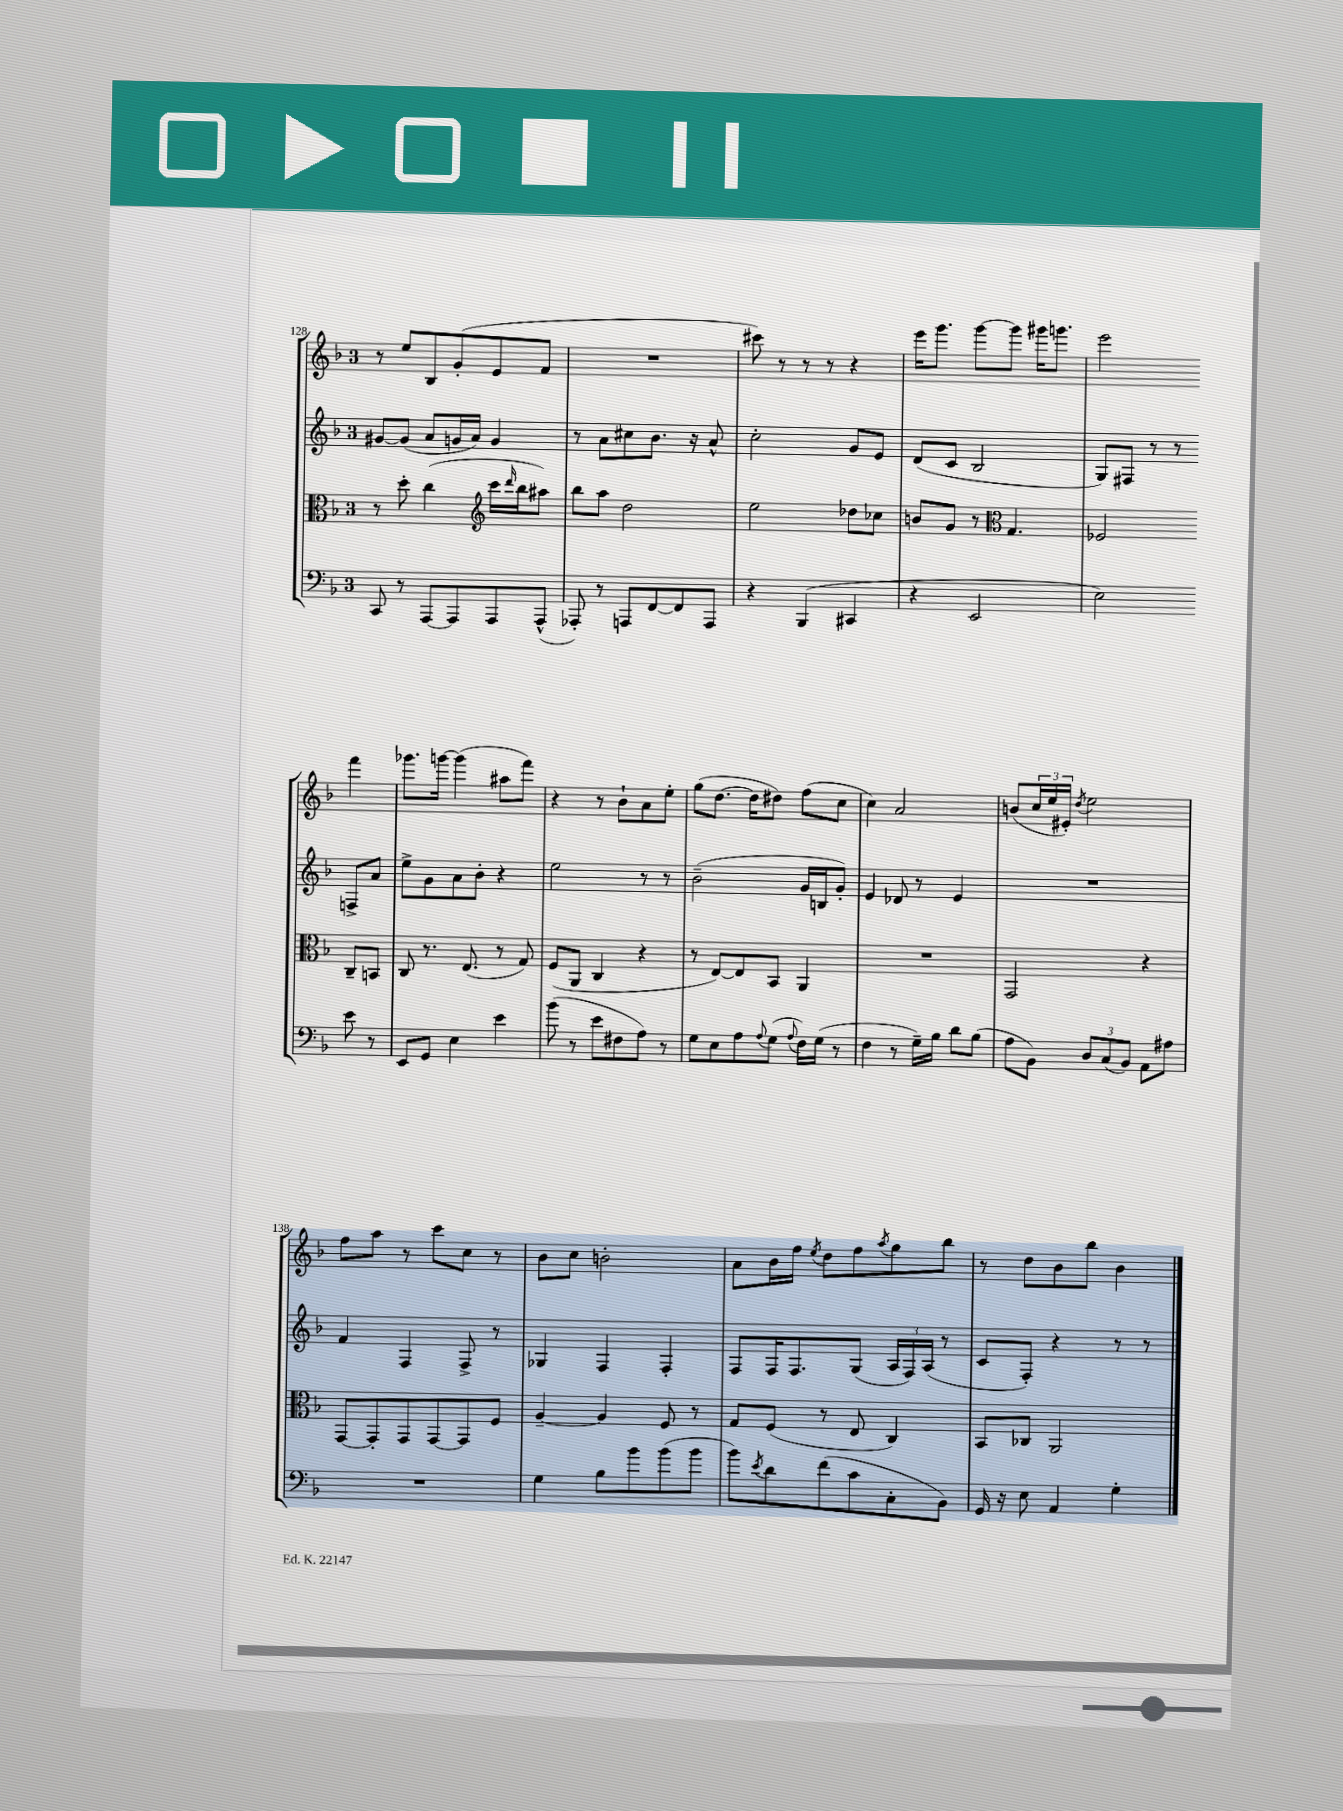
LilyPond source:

<<
\new StaffGroup <<
\new Staff = "s0" {
    \clef treble \key f \major \once \override Staff.TimeSignature.style = #'single-digit \time 3/4
    r8 e''8 bes8 g'8-.( e'8 f'8 |
    R2. |
    cis'''8) r8 r8 r8 r4 |
    e'''16 g'''8. g'''8~ g'''8 gis'''16 g'''8. |
    e'''2 f'''4 |
    ges'''8. g'''16~ g'''4( ais''8 f'''8) |
    r4 r8 bes'8-! a'8 e''8-. |
    g''8( d''8.~ d''16 dis''8) f''8( c''8 |
    c''4) a'2 |
    b'8( \tuplet 3/2 { c''16 e''16 eis'16-.) } \acciaccatura { d''8 } e''2 |
    f''8 a''8 r8 c'''8 c''8 r8 |
    bes'8 c''8 b'2-. |
    a'8 bes'16 f''16 \acciaccatura { e''8 } d''8 f''8 \acciaccatura { a''8 } g''8 bes''8 |
    r8 d''8 bes'8 bes''8 bes'4 \bar "|." |
}
\new Staff = "s1" {
    \clef treble \key f \major \once \override Staff.TimeSignature.style = #'single-digit \time 3/4
    gis'8~ gis'8( a'8 g'16 a'16) g'4 |
    r8 a'8 cis''8 bes'8. r16 a'8-^ |
    c''2-. g'8 e'8 |
    d'8( c'8 bes2 |
    g8) fis8 r8 r8 f8-> a'8 |
    e''8-> g'8 a'8 bes'8-. r4 |
    e''2 r8 r8 |
    bes'2--( g'16 b16 g'8-.) |
    e'4 des'8 r8 e'4 |
    R2. |
    f'4 f4 f8-> r8 |
    ges4 f4 f4-. |
    f8 f16 f8. g8( \tuplet 3/2 { a16 f16) a16( } r8 |
    c'8 f8-.) r4 r8 r8 \bar "|." |
}
\new Staff = "s2" {
    \clef alto \key f \major \once \override Staff.TimeSignature.style = #'single-digit \time 3/4
    r8 d''8-. c''4( \clef treble c'''16 \grace { d'''16 } bes''16 ais''8) |
    bes''8 a''8 d''2 |
    e''2 des''8 ces''8 |
    b'8 g'8 r8 \clef alto g4. |
    fes2 c8-- b,8 |
    c8 r8. e8.( r8 g8) |
    f8( a,8 c4 r4 |
    r8 e8~) e8 bes,8 a,4 |
    R2. |
    g,2 r4 |
    g,8~ g,8-. g,8 g,8~ g,8 f8 |
    a4~-- a4 f8 r8 |
    g8 f8( r8 e8 c4) |
    bes,8 ces8 a,2 \bar "|." |
}
\new Staff = "s3" {
    \clef bass \key f \major \once \override Staff.TimeSignature.style = #'single-digit \time 3/4
    c,8 r8 a,,8~ a,,8 a,,8 a,,8-^( |
    aes,,8-.) r8 a,,8 f,8~ f,8 a,,8 |
    r4 bes,,4( cis,4 |
    r4 e,2 |
    e2) e'8 r8 |
    e,8 g,8 e4 e'4 |
    bes'8( r8 e'8 fis8 a8) r8 |
    g8 e8 a8 \appoggiatura { a8 } g8( \appoggiatura { a8 } f16) g16( r8 |
    f4 r8 g16--) bes16 d'8 bes8( |
    a8 bes,8) \tuplet 3/2 { d8 c8( bes,8) } a,8 ais8 |
    R2. |
    g4 bes8 bes'8 bes'8( bes'8 |
    bes'8) \acciaccatura { e'8 } d'8 f'8( c'8 c8-. bes,8) |
    g,16 r16 e8 a,4 g4-. \bar "|." |
}
>>
>>
\layout { \context { \Score currentBarNumber = #128 } }
